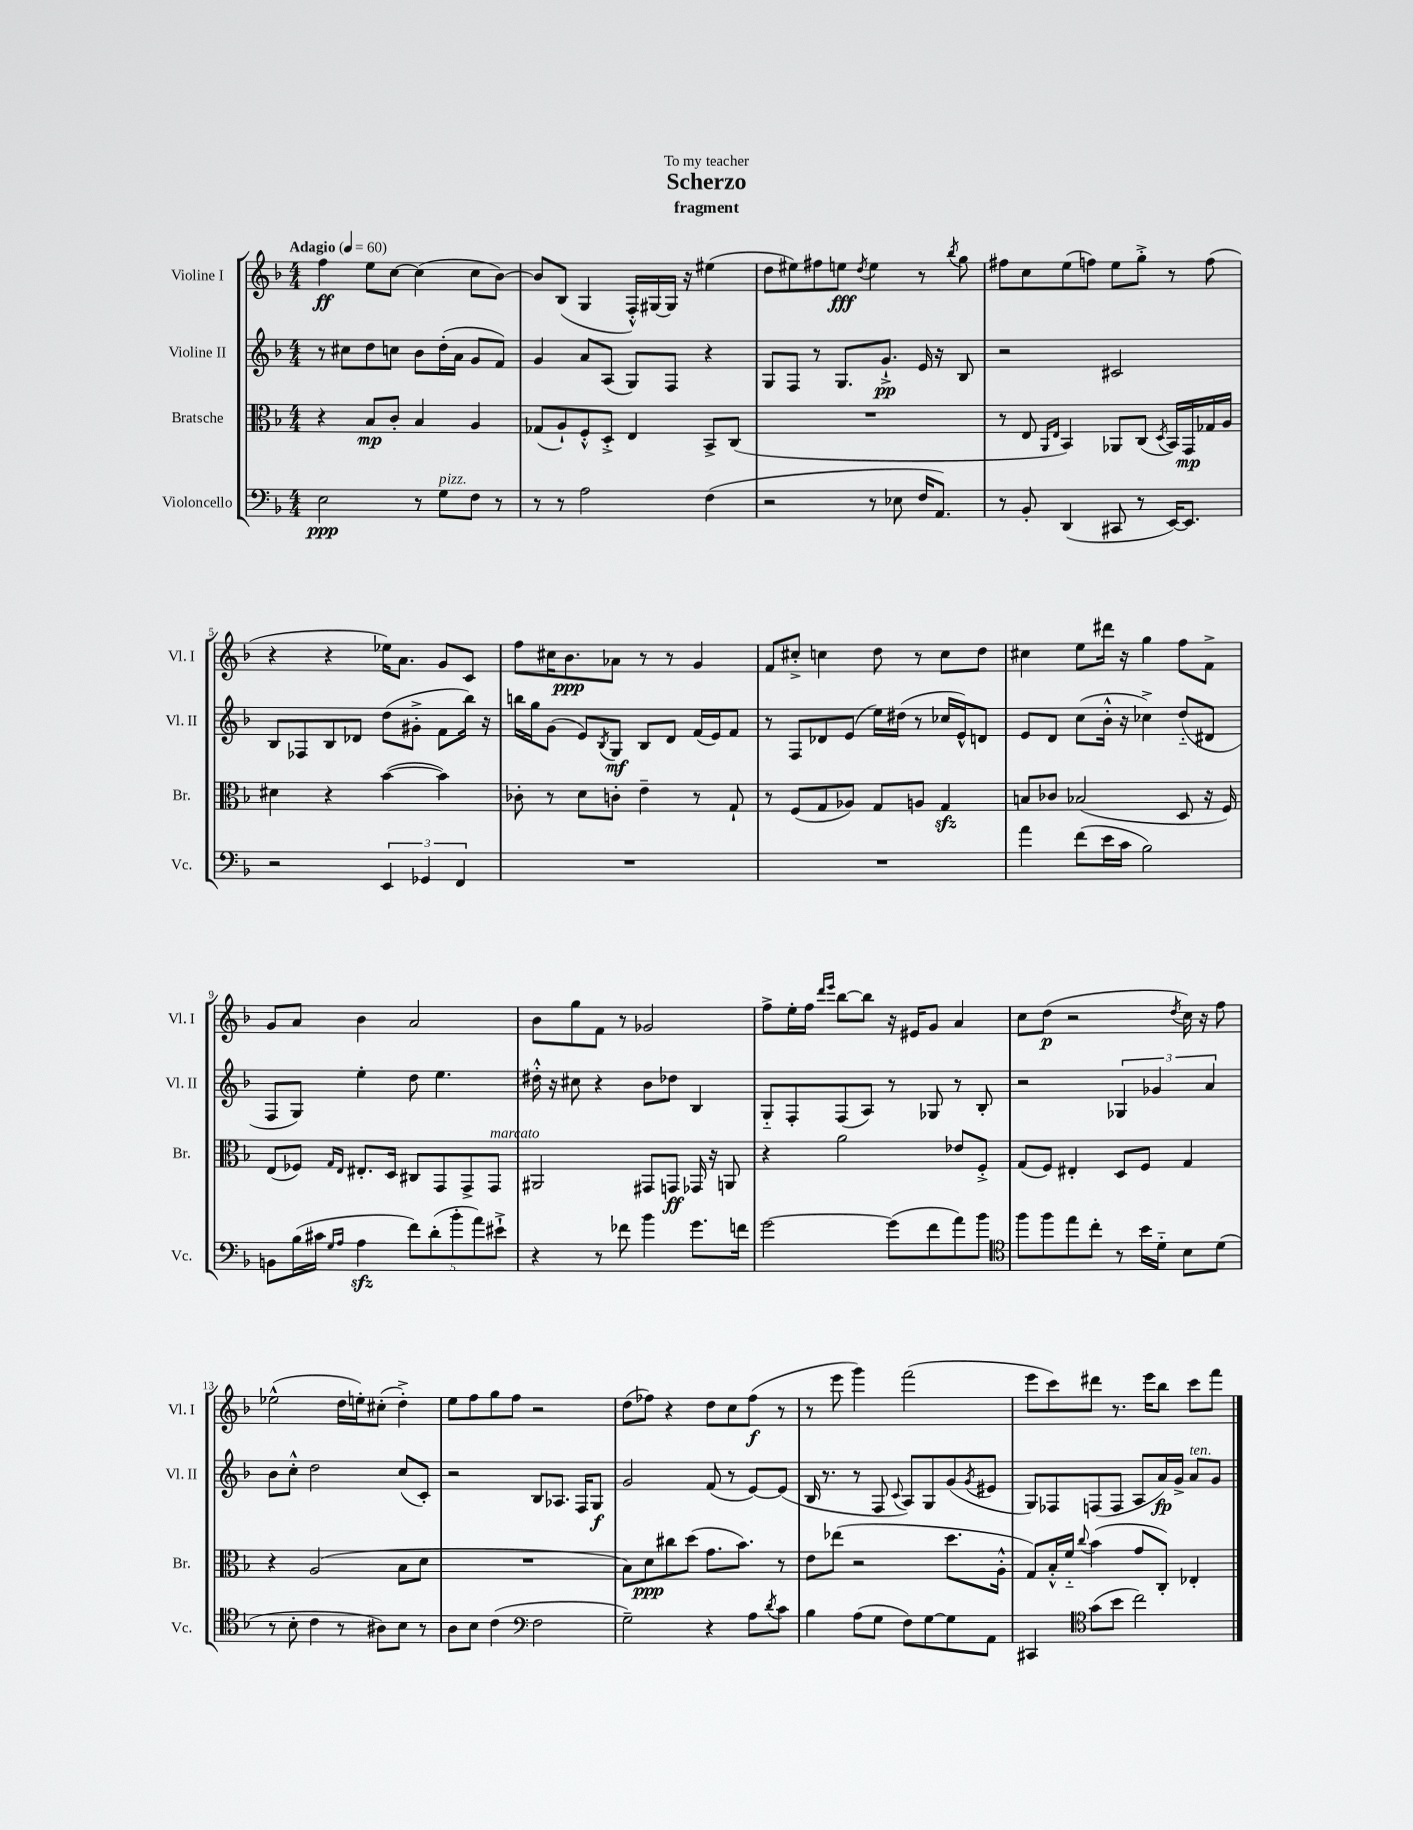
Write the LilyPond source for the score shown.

\header { title = "Scherzo" subtitle = "fragment" dedication = "To my teacher" }
<<
\new StaffGroup <<
\new Staff = "s0" \with { instrumentName = "Violine I" shortInstrumentName = "Vl. I" } {
    \clef treble \key f \major \numericTimeSignature \time 4/4 \tempo "Adagio" 4 = 60
    f''4\ff e''8 c''8~ c''4( c''8 bes'8~) |
    bes'8 bes8( g4 f16-.-^) gis16~ gis16 r16 eis''4( |
    d''8 eis''8) fis''8 e''8\fff \acciaccatura { d''8 } e''4 r8 \acciaccatura { bes''8 } g''8 |
    fis''8 c''8 e''8( f''8) e''8 g''8-.-> r8 f''8( |
    r4 r4 ees''16) a'8. g'8 c'8 |
    f''8 cis''16 bes'8.\ppp aes'8 r8 r8 g'4 |
    f'8 cis''8-.-> c''4 d''8 r8 c''8 d''8 |
    cis''4 e''8 dis'''16 r16 g''4 f''8 f'8-> |
    g'8 a'8 bes'4 a'2 |
    bes'8 g''8 f'8 r8 ges'2 |
    f''8-> e''16-. f''16 \grace { d'''16 e'''16 } bes''8~ bes''8 r16 eis'16 g'8 a'4 |
    c''8 d''8\p( r2 \acciaccatura { d''8 } c''16) r16 f''8 |
    ees''2-^( d''16 e''16-.) cis''8-.( d''4-.->) |
    e''8 f''8 g''8 f''8 r2 |
    d''8( fes''8) r4 d''8 c''8 fes''8\f( r8 |
    r8 e'''8 g'''4) f'''2( |
    e'''8 c'''8) dis'''8 r8. e'''16 bes''8 c'''8 f'''8 \bar "|." |
}
\new Staff = "s1" \with { instrumentName = "Violine II" shortInstrumentName = "Vl. II" } {
    \clef treble \key f \major \numericTimeSignature \time 4/4
    r8 cis''8 d''8 c''8 bes'8 d''16-.( a'16 g'8 f'8) |
    g'4 a'8 a8( g8) f8 r4 |
    g8 f8 r8 g8. g'8.-!->\pp e'16 r16 bes8 |
    r2 cis'2 |
    bes8 fes8 bes8 des'8 d''8( gis'8-.-> f'8 bes''16) r16 |
    b''16 g''16 g'8( e'8) \acciaccatura { bes8 } g8\mf bes8 d'8 f'16( e'16) f'8 |
    r8 f8 des'8 e'8( e''16) dis''16( r8 ces''16 e'16-^) d'8 |
    e'8 d'8 c''8( bes'16-.-^ r16 ces''4->) d''8-_( dis'8 |
    f8 g8) e''4-. d''8 e''4. |
    dis''16-.-^ r16 cis''8 r4 bes'8 des''8 bes4 |
    g8-_ f8-. f8( a8) r8 ges8 r8 bes8-. |
    r2 \tuplet 3/2 { ges4 ges'4 a'4 } |
    bes'8 c''8-.-^ d''2 c''8( c'8-.) |
    r2 bes8 aes8. f16 g8\f |
    g'2 f'8( r8 e'8~) e'8( |
    bes16 r8. r8 f8 \appoggiatura { c'8 } a8) g8 g'8( \acciaccatura { g'8 } eis'8 |
    g8) fes8 f8( f8 a8 a'16\fp) g'16-> a'8^\markup { \italic "ten." } g'8 \bar "|." |
}
\new Staff = "s2" \with { instrumentName = "Bratsche" shortInstrumentName = "Br." } {
    \clef alto \key f \major \numericTimeSignature \time 4/4
    r4 bes8\mp c'8-. bes4 a4 |
    ges8( a8-!) f8-.-^ d8-.-> e4 bes,8-> c8( |
    R1 |
    r8 e8 \grace { a,16 e16 } bes,4) aes,8 c8( \acciaccatura { d8 } bes,16) g,16\mp ges16 a16 |
    dis'4 r4 bes'4~( bes'4) |
    ces'8-. r8 d'8 c'8-. e'4-- r8 g8-! |
    r8 f8( g8 aes8) g8 a8 g4\sfz |
    b8 ces'8 bes2( d8 r16 f16) |
    e8( fes8) \grace { g16 e16 } eis8.-. d16 cis8 g,8 g,8-> g,8^\markup { \italic "marcato" } |
    ais,2 gis,8 g,8\ff ges,16 r16 a,8 |
    r4 a'2 ees'8 f8-.-> |
    g8( f8) eis4-. d8 f8 g4 |
    r4 a2( bes8 d'8 |
    R1 |
    bes8) d'8\ppp cis''8 d''8( g'8. bes'8.) r8 |
    e'8 ees''8( r2 d''8. a16-.-^ |
    g8) bes16-.-^ f'16-_ \appoggiatura { c''8 } bes'4( g'8 c8-.) ees4-. \bar "|." |
}
\new Staff = "s3" \with { instrumentName = "Violoncello" shortInstrumentName = "Vc." } {
    \clef bass \key f \major \numericTimeSignature \time 4/4
    e2\ppp r8 g8^\markup { \italic "pizz." } f8 r8 |
    r8 r8 a2 f4( |
    r2 r8 ees8 f16 a,8.) |
    r8 bes,8-. d,4( cis,8 r8 e,16~) e,8. |
    r2 \tuplet 3/2 { e,4 ges,4 f,4 } |
    R1 |
    R1 |
    a'4 f'8( e'16 c'16 bes2) |
    b,8 bes16( cis'16 \grace { g16 a16 } a4\sfz \tuplet 5/4 { f'8) d'8-.( bes'8-. a'8) eis'8-!-> } |
    r4 r8 fes'8 bes'4 g'8. f'16 |
    g'2~ g'8( f'8 a'8) bes'8 |
    \clef tenor f''8 f''8 e''8 c''8-. r8 bes'16 d'16-_ bes8 d'8( |
    r8 bes8-. c'4 r8 ais8) bes8 r8 |
    a8 bes8 c'4( \clef bass f2 |
    g2--) r4 a8 \acciaccatura { d'8 } c'8 |
    bes4 a8( g8 f8) g8~ g8 a,8 |
    cis,4 \clef tenor g'8( bes'8 c''2) \bar "|." |
}
>>
>>
